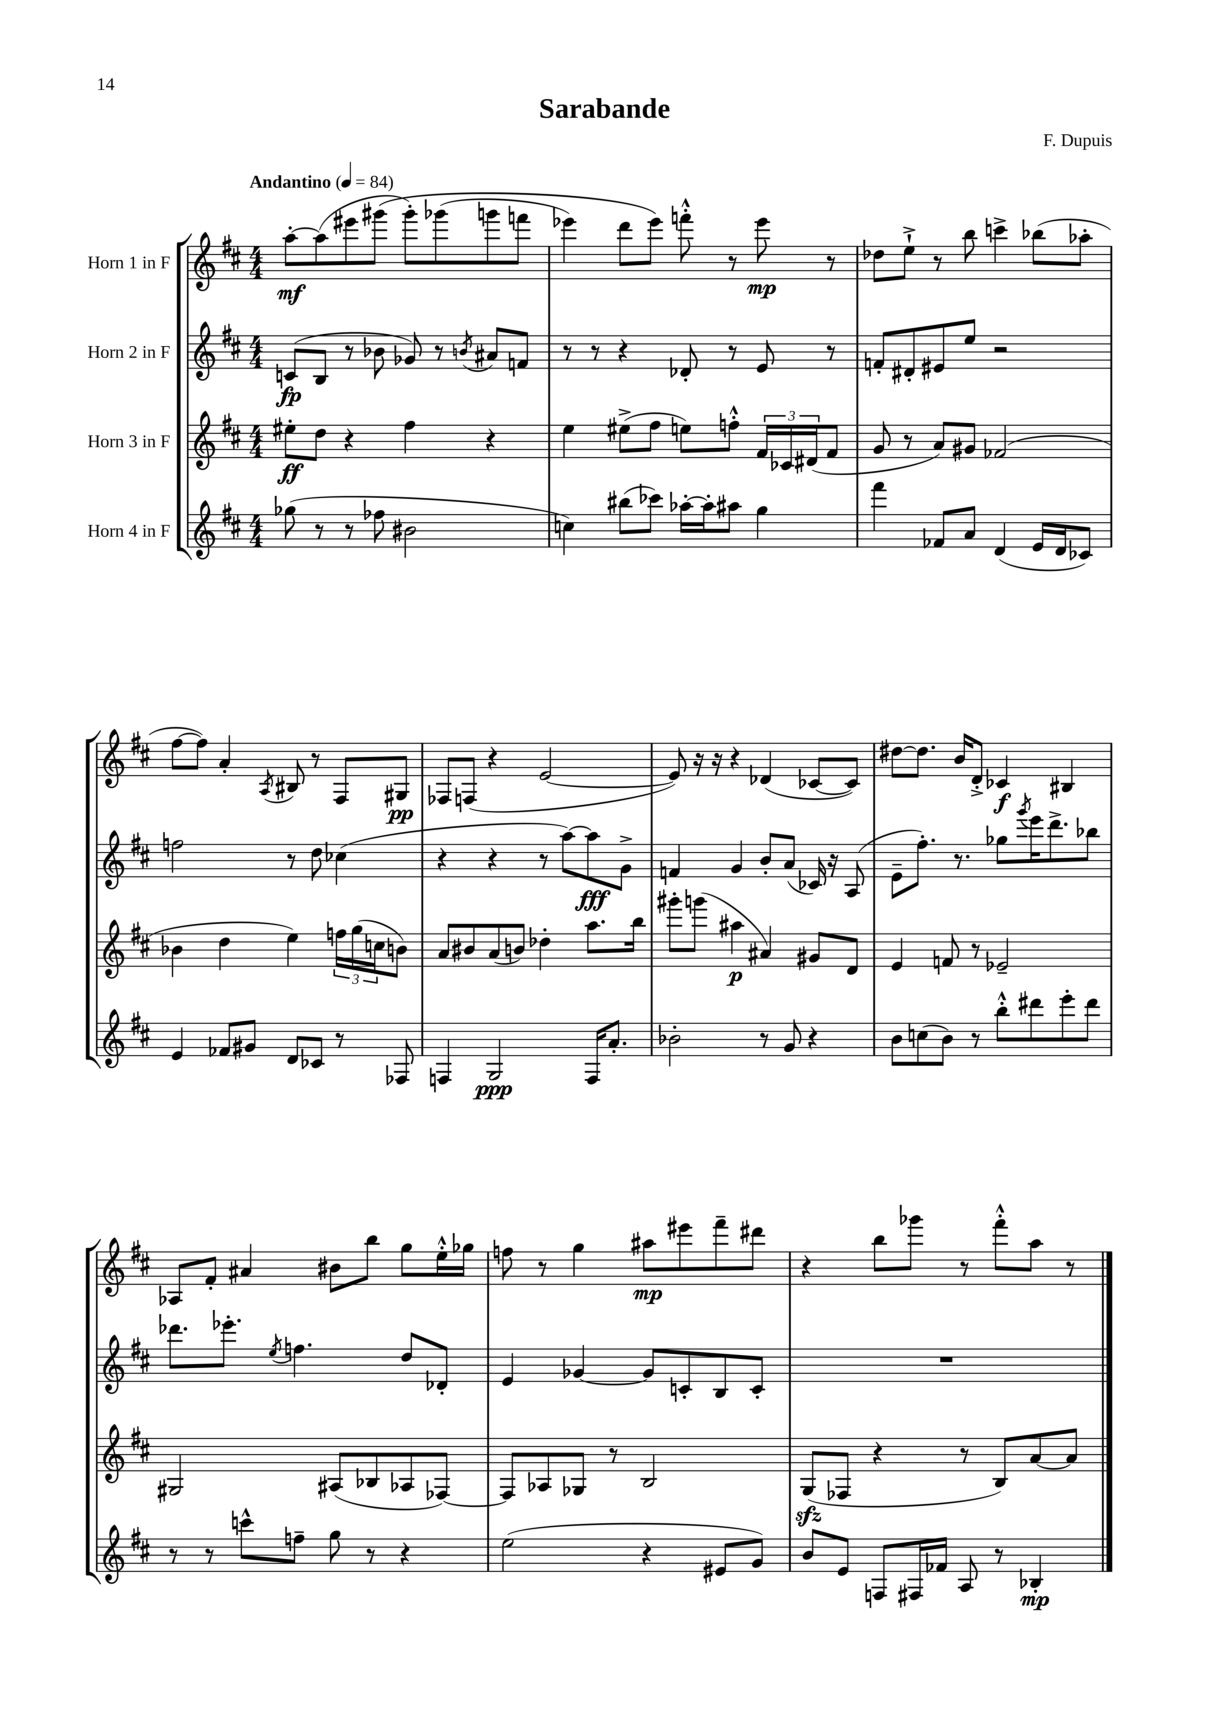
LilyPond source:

\header { title = "Sarabande" composer = "F. Dupuis" }
<<
\new StaffGroup <<
\new Staff = "s0" \with { instrumentName = "Horn 1 in F" } {
    \clef treble \key d \major \numericTimeSignature \time 4/4 \tempo "Andantino" 4 = 84
    a''8~-.\mf a''8( eis'''8 gis'''8\( gis'''8-.) ges'''8( g'''8 f'''8 |
    ees'''4) d'''8 ees'''8\) f'''8-.-^ r8 ees'''8\mp r8 |
    des''8 e''8-!-> r8 b''8 c'''4-> bes''8( aes''8-. |
    fis''8~ fis''8) a'4-. \acciaccatura { a8 } bis8 r8 fis8 gis8\pp |
    fes8 f8( r4 e'2~ |
    e'8) r16 r16 r4 des'4( ces'8~ ces'8) |
    dis''8~ dis''8. b'16 d'8-.-> ces'4\f bis4 |
    aes8 fis'8-. ais'4 bis'8 b''8 g''8 e''16-.-^ ges''16 |
    f''8 r8 g''4 ais''8\mp eis'''8 fis'''8-- dis'''8 |
    r4 b''8 ges'''8 r8 fis'''8-.-^ a''8 r8 \bar "|." |
}
\new Staff = "s1" \with { instrumentName = "Horn 2 in F" } {
    \clef treble \key d \major \numericTimeSignature \time 4/4
    c'8\fp( b8 r8 bes'8 ges'8) r8 \acciaccatura { b'8 } ais'8 f'8 |
    r8 r8 r4 des'8-. r8 e'8 r8 |
    f'8-. dis'8-. eis'8 e''8 r2 |
    f''2 r8 d''8 ces''4( |
    r4 r4 r8 a''8~) a''8\fff g'8-> |
    f'4 g'4 b'8-. a'8( ces'16) r16 a8( |
    e'8-- fis''8.-.) r8. ges''8 \acciaccatura { g'''8 } e'''16 d'''8.-> bes''8 |
    des'''8. ees'''8.-. \acciaccatura { e''8 } f''4. d''8 des'8-. |
    e'4 ges'4~ ges'8 c'8-. b8 c'8-. |
    R1 \bar "|." |
}
\new Staff = "s2" \with { instrumentName = "Horn 3 in F" } {
    \clef treble \key d \major \numericTimeSignature \time 4/4
    eis''8-.\ff d''8 r4 fis''4 r4 |
    e''4 eis''8->( fis''8 e''8) f''8-.-^ \tuplet 3/2 { fis'16 ces'16 dis'16( } fis'8 |
    g'8 r8 a'8) gis'8 fes'2( |
    bes'4 d''4 e''4) \tuplet 3/2 { f''16 g''16( c''16 } b'8) |
    a'8 bis'8 a'8( b'8) des''4-. a''8. b''16 |
    gis'''8-. g'''8( ais''4\p ais'4) gis'8 d'8 |
    e'4 f'8 r8 ees'2-- |
    gis2 ais8( bes8 aes8 fes8~) |
    fes8 aes8 ges8 r8 b2 |
    g8\sfz( fes8 r4 r8 b8) a'8~ a'8 \bar "|." |
}
\new Staff = "s3" \with { instrumentName = "Horn 4 in F" } {
    \clef treble \key d \major \numericTimeSignature \time 4/4
    ges''8( r8 r8 fes''8 bis'2 |
    c''4) bis''8( ces'''8) aes''16~-. aes''16-. ais''8 g''4 |
    fis'''4 fes'8 a'8 d'4( e'16 d'16 ces'8) |
    e'4 fes'8 gis'8 d'8 ces'8 r8 fes8 |
    f4 g2\ppp f16 a'8.-. |
    bes'2-. r8 g'8 r4 |
    b'8 c''8( b'8) r8 b''8-.-^ dis'''8 e'''8-. dis'''8 |
    r8 r8 c'''8-^ f''8-- g''8 r8 r4 |
    e''2( r4 eis'8 g'8) |
    b'8 e'8 f8 fis16 fes'16 a8 r8 bes4-.\mp \bar "|." |
}
>>
>>
\layout { \context { \Score \remove "Bar_number_engraver" } }
